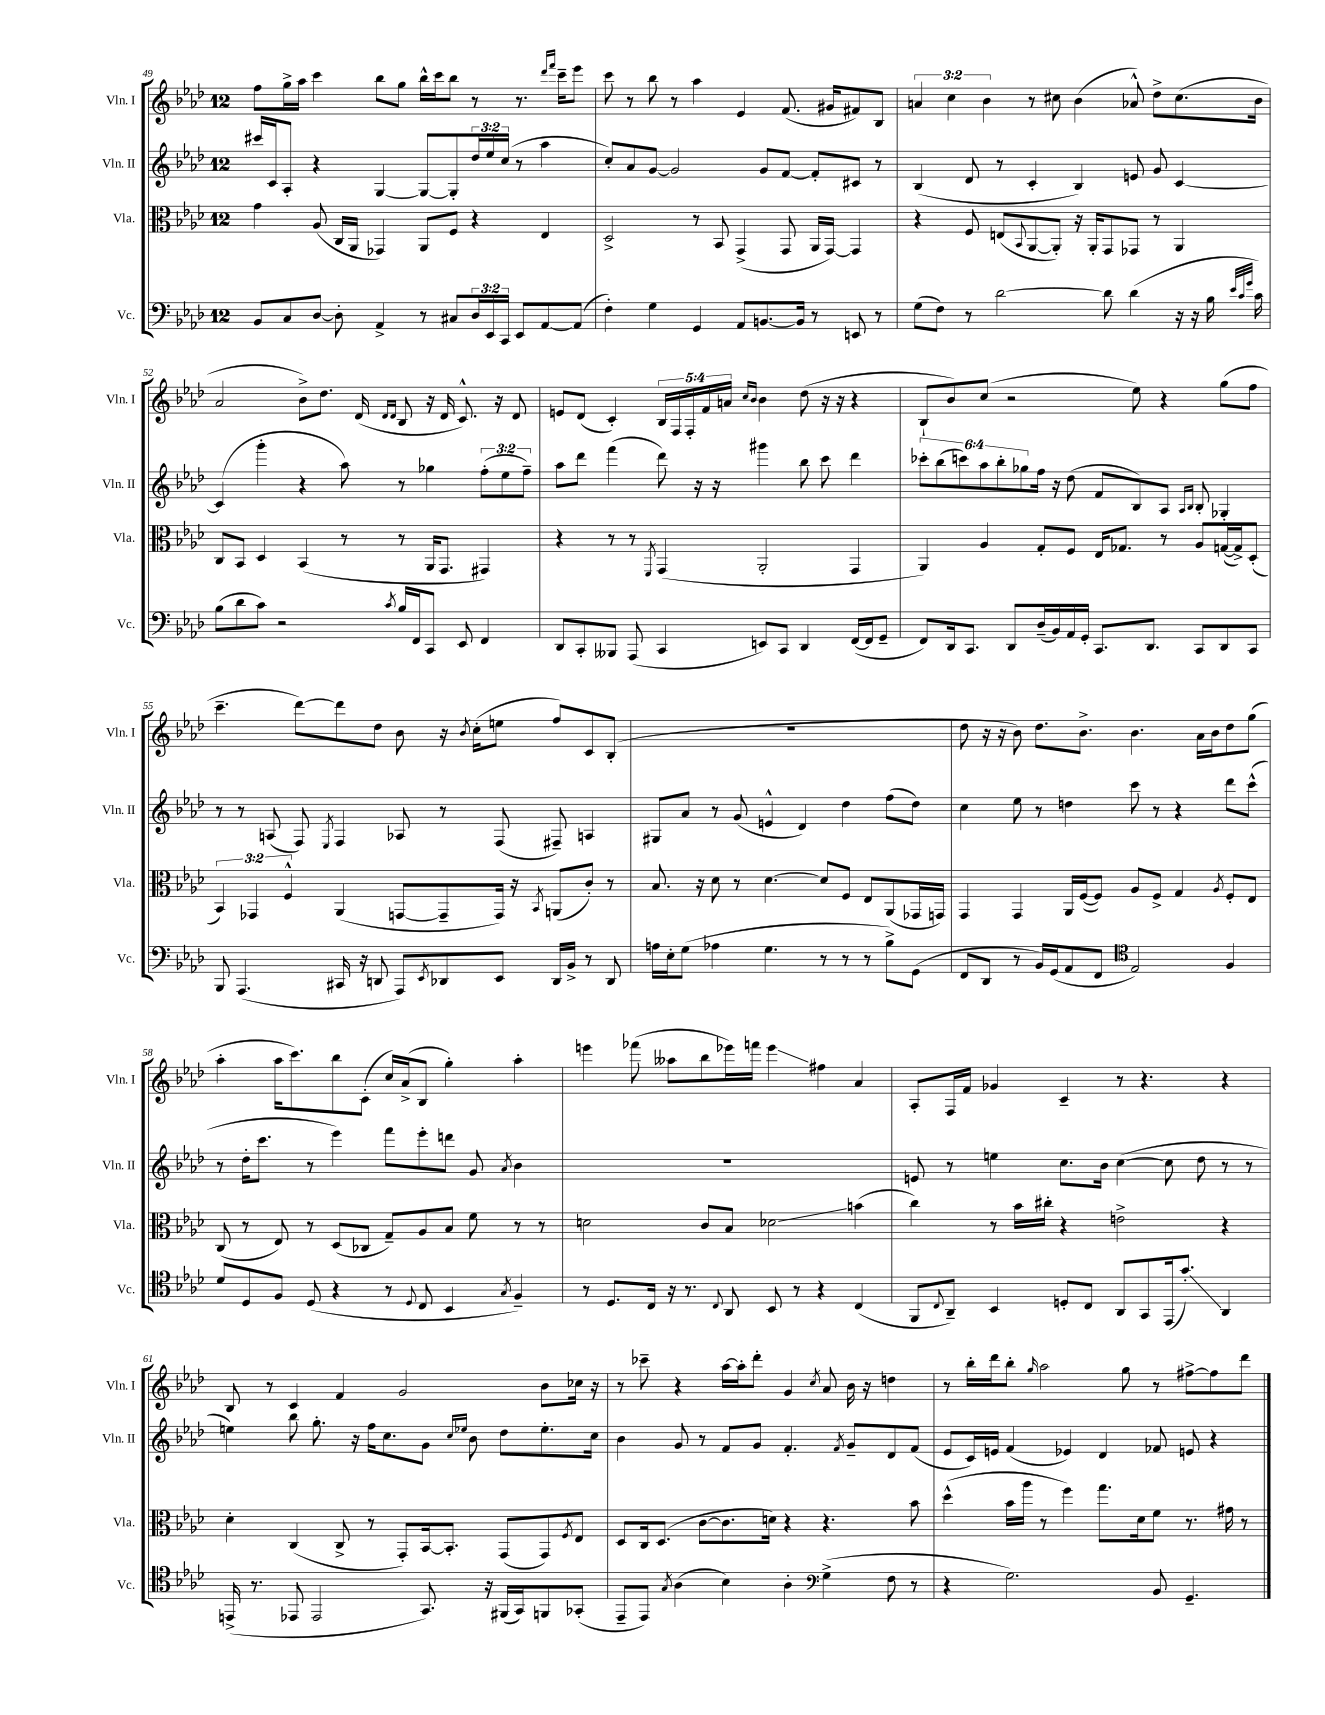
<<
\new StaffGroup <<
\new Staff = "s0" \with { instrumentName = "Vln. I" shortInstrumentName = "Vln. I" } {
    \clef treble \key aes \major \once \override Staff.TimeSignature.style = #'single-digit \time 12/8 \override Staff.TupletNumber.text = #tuplet-number::calc-fraction-text
    f''8 g''16-> aes''16 c'''4 bes''8 g''8 bes''16-^ c'''16 bes''8 r8 r8. \grace { des'''16 f'''16 } c'''16-- ees'''8 |
    c'''8 r8 bes''8 r8 aes''4 ees'4 f'8.( gis'16 fis'8) bes8 |
    \tuplet 3/2 { a'4 c''4 bes'4 } r8 cis''8 bes'4( aes'8-^) des''8-> cis''8.( bes'16 |
    aes'2 bes'8->) des''8. des'16( \grace { des'16 des'16 } bes8 r16 des'16 c'8.-^) r16 des'8 |
    e'8 des'8( c'4-.) \tuplet 5/4 { bes16 f16 f16-. f'16 a'16 } \grace { c''16 bes'16 } bes'4 des''8( r16 r16 r4 |
    bes8-! bes'8) c''8( r2 ees''8) r4 g''8( f''8 |
    c'''4.-- des'''8~) des'''8 des''8 bes'8 r16 \acciaccatura { bes'8 } c''16-.( e''8 f''8) c'8 bes8-.( |
    R1. |
    des''8 r16 r16 bes'8) des''8. bes'8.-> bes'4. aes'16 bes'16 des''8 g''8( |
    aes''4-. aes''16 c'''8.) bes''8 c'8-.( c''16) aes'16->( bes8 g''4-.) aes''4-. |
    e'''4 fes'''8( aeses''8 bes''8 ees'''16) f'''16 ees'''4\glissando fis''4 aes'4 |
    aes8-. f16 f'16 ges'4 c'4-- r8 r4. r4 |
    bes8 r8 c'4 f'4 g'2 bes'8 ces''16 r16 |
    r8 ces'''8-- r4 aes''16~ aes''16-. des'''8-. g'4 \acciaccatura { c''8 } aes'8 bes'16 r16 d''4 |
    r8 bes''16-. des'''16 bes''8-. \grace { g''16 } aes''2 g''8 r8 fis''8~-> fis''8 des'''8 \bar "|." |
}
\new Staff = "s1" \with { instrumentName = "Vln. II" shortInstrumentName = "Vln. II" } {
    \clef treble \key aes \major \once \override Staff.TimeSignature.style = #'single-digit \time 12/8 \override Staff.TupletNumber.text = #tuplet-number::calc-fraction-text
    cis'''16 c'16 aes8-. r4 g4~ g8~ g8-. \tuplet 3/2 { des''16 ees''16 c''16( } r8 aes''4 |
    c''8-.) aes'8 g'8~ g'2 g'8 f'8~ f'8-. cis'8 r8 |
    bes4( des'8 r8 c'4-. bes4) e'8 g'8 c'4~ |
    c'4( g'''4-. r4 aes''8) r8 ges''4 \tuplet 3/2 { f''8-.( ees''8 f''8--) } |
    aes''8 des'''8 f'''4( des'''8) r16 r16 gis'''4 bes''8 c'''8 des'''4 |
    \tuplet 6/4 { ces'''8-. bes''8( c'''8) aes''8 bes''8-. ges''8 } f''16 r16 des''8( f'8 bes8) aes8 \grace { aes16 bes16 } bes8-. ges4-. |
    r8 r8 a8( f8) \acciaccatura { ees8 } f4 aes8 r8 f8( fis8--) a4 |
    gis8 aes'8 r8 g'8( e'4-^ des'4) des''4 f''8( des''8) |
    c''4 ees''8 r8 d''4 c'''8 r8 r4 des'''8 c'''8-^( |
    r8 des''16-. c'''8. r8 ees'''4) f'''8 ees'''8-. d'''8 g'8 \acciaccatura { aes'8 } bes'4 |
    R1. |
    e'8 r8 e''4 c''8. bes'16 c''4~( c''8 des''8 r8 r8 |
    e''4) bes''8 g''8.-. r16 f''16 c''8. g'8 \grace { c''16 ees''16 } bes'8 des''8 ees''8.-. c''16 |
    bes'4 g'8 r8 f'8 g'8 f'4.-. \acciaccatura { f'8 } g'8-- des'8 f'8( |
    ees'8 c'16) e'16 f'4( ees'4) des'4 fes'8 e'8 r4 \bar "|." |
}
\new Staff = "s2" \with { instrumentName = "Vla." shortInstrumentName = "Vla." } {
    \clef alto \key aes \major \once \override Staff.TimeSignature.style = #'single-digit \time 12/8 \override Staff.TupletNumber.text = #tuplet-number::calc-fraction-text
    g'4 aes8( c16 aes,16 ges,4) aes,8 f8 r4 ees4 |
    des2-> r8 bes,8 g,4->( g,8 aes,16 g,16~) g,4 |
    r4 f8 e8( \appoggiatura { bes,8 } aes,8~ aes,8-.) r16 aes,16-. g,8 ges,8 r8 aes,4 |
    c8 bes,8 des4 bes,4( r8 r8 aes,16 g,8. gis,4) |
    r4 r8 r8 \acciaccatura { f,8 } g,4( aes,2-. g,4 |
    aes,4) aes4 g8-. f8 ees16 ges8. r8 aes8 g16~( g16->) des8-.( |
    \tuplet 3/2 { bes,4) ges,4 f4-^ } aes,4( g,8~ g,8-- g,16) r16 \acciaccatura { bes,8 } a,8( c'8-.) r8 |
    bes8. r16 des'8 r8 des'4.~ des'8 f8 ees8 aes,8( ges,16 g,16) |
    g,4 g,4 aes,16 f16~( f8) aes8 f8-> g4 \acciaccatura { aes8 } f8-. ees8 |
    c8( r8 ees8) r8 des8( ces8 g8--) aes8 bes8 f'8 r8 r8 |
    d'2 c'8 bes8 des'2\glissando b'4( |
    c''4) r8 bes'16 cis''16-. r4 e'2-> r4 |
    des'4-. c4( c8-> r8 g,8-.) bes,16~ bes,8.-. g,8( g,8) \acciaccatura { f8 } ees8 |
    des8 c16 des8.( c'8~ c'8. d'16) r4 r4. bes'8 |
    des''4-^( bes'16 aes''16 r8 f''4) g''8. des'16 f'8 r8. gis'16 r8 \bar "|." |
}
\new Staff = "s3" \with { instrumentName = "Vc." shortInstrumentName = "Vc." } {
    \clef bass \key aes \major \once \override Staff.TimeSignature.style = #'single-digit \time 12/8 \override Staff.TupletNumber.text = #tuplet-number::calc-fraction-text
    bes,8 c8 des8~ des8-. aes,4-> r8 cis8 \tuplet 3/2 { des16 ees,16 c,16 } ees,8 aes,8~ aes,8( |
    f4-.) g4 g,4 aes,8 b,8.~ b,16 r8 e,8 r8 |
    g8( f8) r8 des'2~ des'8 des'4( r16 r16 bes16 \grace { ees'32 c'32 g'32 } c'16) |
    bes8( des'8 c'8) r2 \acciaccatura { c'8 } bes16 f,16 c,8 ees,8 f,4 |
    des,8 c,8-. beses,,8 aes,,8( c,4 e,8) c,8 des,4 f,16~( f,16 g,8-- |
    f,8) des,16 c,8. des,8 des16--( bes,16) aes,16 g,16-. c,8. des,8. c,8 des,8 c,8 |
    bes,,8 aes,,4.( cis,16 r16 d,8 aes,,8) \acciaccatura { ees,8 } des,8 ees,8 des,16 bes,16-> r8 des,8 |
    a16 ees16-. g8( aes4 g4. r8 r8 r8 bes8->) g,8( |
    f,8 des,8 r8 bes,16) g,16( aes,8 f,8 \clef tenor ees2) f4 |
    des'8 des8 f8 des8( r4 r8 \appoggiatura { des8 } c8 bes,4 \acciaccatura { g8 } f4--) |
    r8 des8. c16 r16 r8. \appoggiatura { c8 } aes,8 bes,8 r8 r4 c4( |
    f,8 \appoggiatura { c8 } aes,8--) bes,4 d8-. c8 aes,8 g,8 ees,16( g'8.-.\glissando) aes,4 |
    e,16->( r8. ees,8 ees,2 g,8.) r16 fis,16( g,16) f,8 ges,8-.( |
    ees,8-- ees,8) \acciaccatura { g8 } aes4( bes4) aes4-. \clef bass g4->( f8 r8 |
    r4 g2.) bes,8 g,4.-- \bar "|." |
}
>>
>>
\layout { \context { \Score currentBarNumber = #49 } }
